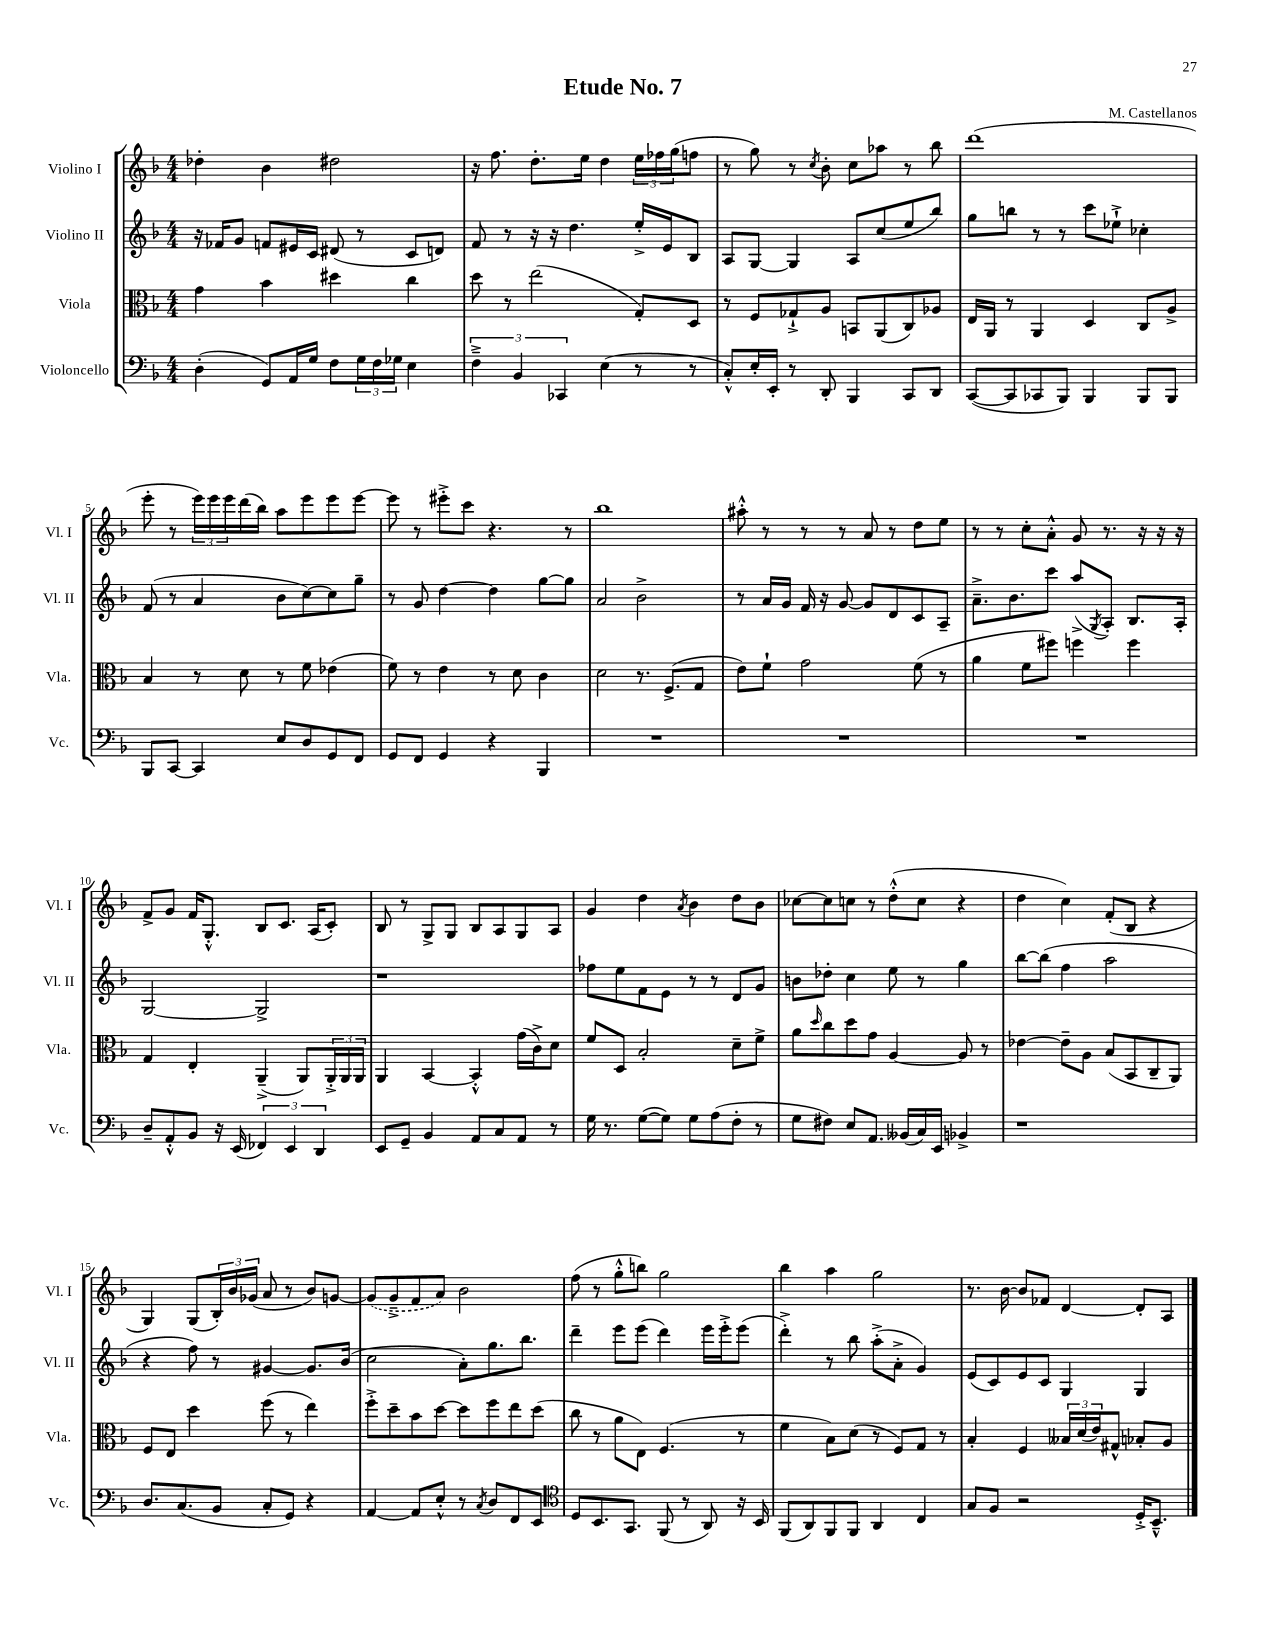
\header { title = "Etude No. 7" composer = "M. Castellanos" }
<<
\new StaffGroup <<
\new Staff = "s0" \with { instrumentName = "Violino I" shortInstrumentName = "Vl. I" } {
    \clef treble \key f \major \numericTimeSignature \time 4/4
    des''4-. bes'4 dis''2 |
    r16 f''8. d''8.-. e''16 d''4 \tuplet 3/2 { e''16 fes''16 g''16( } f''8 |
    r8 g''8) r8 \acciaccatura { c''8 } bes'8-. c''8 aes''8 r8 bes''8 |
    d'''1( |
    e'''8-. r8 \tuplet 3/2 { e'''16) e'''16 e'''16 } d'''16( bes''16) a''8 e'''8 e'''8 e'''8~ |
    e'''8 r8 eis'''8-.-> c'''8 r4. r8 |
    bes''1 |
    ais''8-.-^ r8 r8 r8 a'8 r8 d''8 e''8 |
    r8 r8 c''8-. a'8-.-^ g'8 r8. r16 r16 r16 |
    f'8-> g'8 f'16 g8.-.-^ bes8 c'8. a16( c'8-.) |
    bes8 r8 g8-> g8 bes8 a8 g8 a8 |
    g'4 d''4 \acciaccatura { a'8 } bes'4 d''8 bes'8 |
    ces''8~ ces''8 c''8 r8 d''8-.-^( c''8 r4 |
    d''4 c''4) f'8-.( bes8 r4 |
    g4) g8( \tuplet 3/2 { bes16-.) bes'16 ges'16( } a'8 r8 bes'8) g'8~ |
    \once \slurDashed g'8( g'8---> f'8 a'8) bes'2 |
    f''8( r8 g''8-.-^ b''8) g''2 |
    bes''4 a''4 g''2 |
    r8. bes'16~ bes'8 fes'8 d'4~ d'8-. a8 \bar "|." |
}
\new Staff = "s1" \with { instrumentName = "Violino II" shortInstrumentName = "Vl. II" } {
    \clef treble \key f \major \numericTimeSignature \time 4/4
    r16 fes'16 g'8 f'8 eis'16 c'16 dis'8( r8 c'8 d'8) |
    f'8 r8 r16 r16 d''4. e''16-.-> e'16 bes8 |
    a8 g8~ g4 a8 c''8( e''8 bes''8) |
    g''8 b''8 r8 r8 c'''8 ees''8-!-> ces''4-. |
    f'8( r8 a'4 bes'8 c''8~) c''8 g''8-- |
    r8 g'8 d''4~ d''4 g''8~ g''8 |
    a'2 bes'2-> |
    r8 a'16 g'16 f'16 r16 g'8~ g'8 d'8 c'8 a8-- |
    a'8.---> bes'8. c'''8 a''8->( \acciaccatura { g8 } a8-.) bes8. a16-. |
    g2~ g2-> |
    r1 |
    fes''8 e''8 f'8 e'8 r8 r8 d'8 g'8 |
    b'8 des''8-. c''4 e''8 r8 g''4 |
    bes''8~ bes''8( f''4 a''2 |
    r4 f''8) r8 gis'4~ gis'8. bes'16( |
    c''2 a'8-.) g''8. bes''8. |
    d'''4-- e'''8 e'''8( d'''4) e'''16 e'''16-.-> e'''8( |
    d'''4-.->) r8 bes''8 a''8-.->( a'8-.-> g'4) |
    e'8( c'8) e'8 c'8 g4 g4 \bar "|." |
}
\new Staff = "s2" \with { instrumentName = "Viola" shortInstrumentName = "Vla." } {
    \clef alto \key f \major \numericTimeSignature \time 4/4
    g'4 bes'4 dis''4 c''4 |
    d''8 r8 e''2( g8-.) d8 |
    r8 f8 ges8-!-> a8 b,8 a,8( c8) aes8 |
    e16 a,16 r8 a,4 d4 c8 a8-> |
    bes4 r8 d'8 r8 f'8 ees'4( |
    f'8) r8 e'4 r8 d'8 c'4 |
    d'2 r8. f8.->( g8 |
    e'8) f'8-! g'2 f'8( r8 |
    a'4 f'8 fis''8) f''4 f''4 |
    g4 e4-. a,4--->( a,8) \tuplet 3/2 { a,16-.-> a,16 a,16 } |
    a,4 bes,4~ bes,4-.-^ g'16( c'16->) d'8 |
    f'8 d8 bes2-. d'8-- f'8-> |
    a'8 \grace { d''16 } c''8 d''8 g'8 a4~ a8 r8 |
    ees'4~ ees'8-- a8 bes8( bes,8 c8-- a,8) |
    f8 e8 d''4 f''8( r8 e''4) |
    f''8-.-> d''8-- bes'8 d''8~ d''8 f''8 e''8 d''8( |
    c''8 r8 a'8 e8) f4.( r8 |
    f'4 bes8) d'8( r8 f8) g8 r8 |
    bes4-. f4 \tuplet 3/2 { beses16 d'16( e'16) } gis8-^ bes8-. a8 \bar "|." |
}
\new Staff = "s3" \with { instrumentName = "Violoncello" shortInstrumentName = "Vc." } {
    \clef bass \key f \major \numericTimeSignature \time 4/4
    d4-.( g,8) a,16 g16 f8 \tuplet 3/2 { g16 f16 ges16 } e4 |
    \tuplet 3/2 { f4---> bes,4 ces,4 } e4( r8 r8 |
    c8-.-^) e16-. e,16-. r8 d,8-. bes,,4 c,8 d,8 |
    c,8~( c,8 ces,8 bes,,8) bes,,4 bes,,8 bes,,8 |
    bes,,8 c,8~ c,4 e8 d8 g,8 f,8 |
    g,8 f,8 g,4 r4 bes,,4 |
    R1 |
    R1 |
    R1 |
    d8-- a,8-.-^ bes,8 r16 e,16( \tuplet 3/2 { fes,4) e,4 d,4 } |
    e,8 g,8-- bes,4 a,8 c8 a,8 r8 |
    g16 r8. g8~( g8) g8 a8( f8-. r8 |
    g8 fis8) e8 a,8. beses,16( c16) e,16 bes,4-> |
    r1 |
    d8. c8.( bes,8 c8-. g,8) r4 |
    a,4~ a,8 e8-.-^ r8 \acciaccatura { c8 } d8 f,8 e,8 |
    \clef tenor d8 bes,8. g,8. f,8( r8 a,8) r16 bes,16 |
    f,8( a,8) f,8 f,8 a,4 c4 |
    g8 f8 r2 d16-.-> bes,8.---^ \bar "|." |
}
>>
>>
